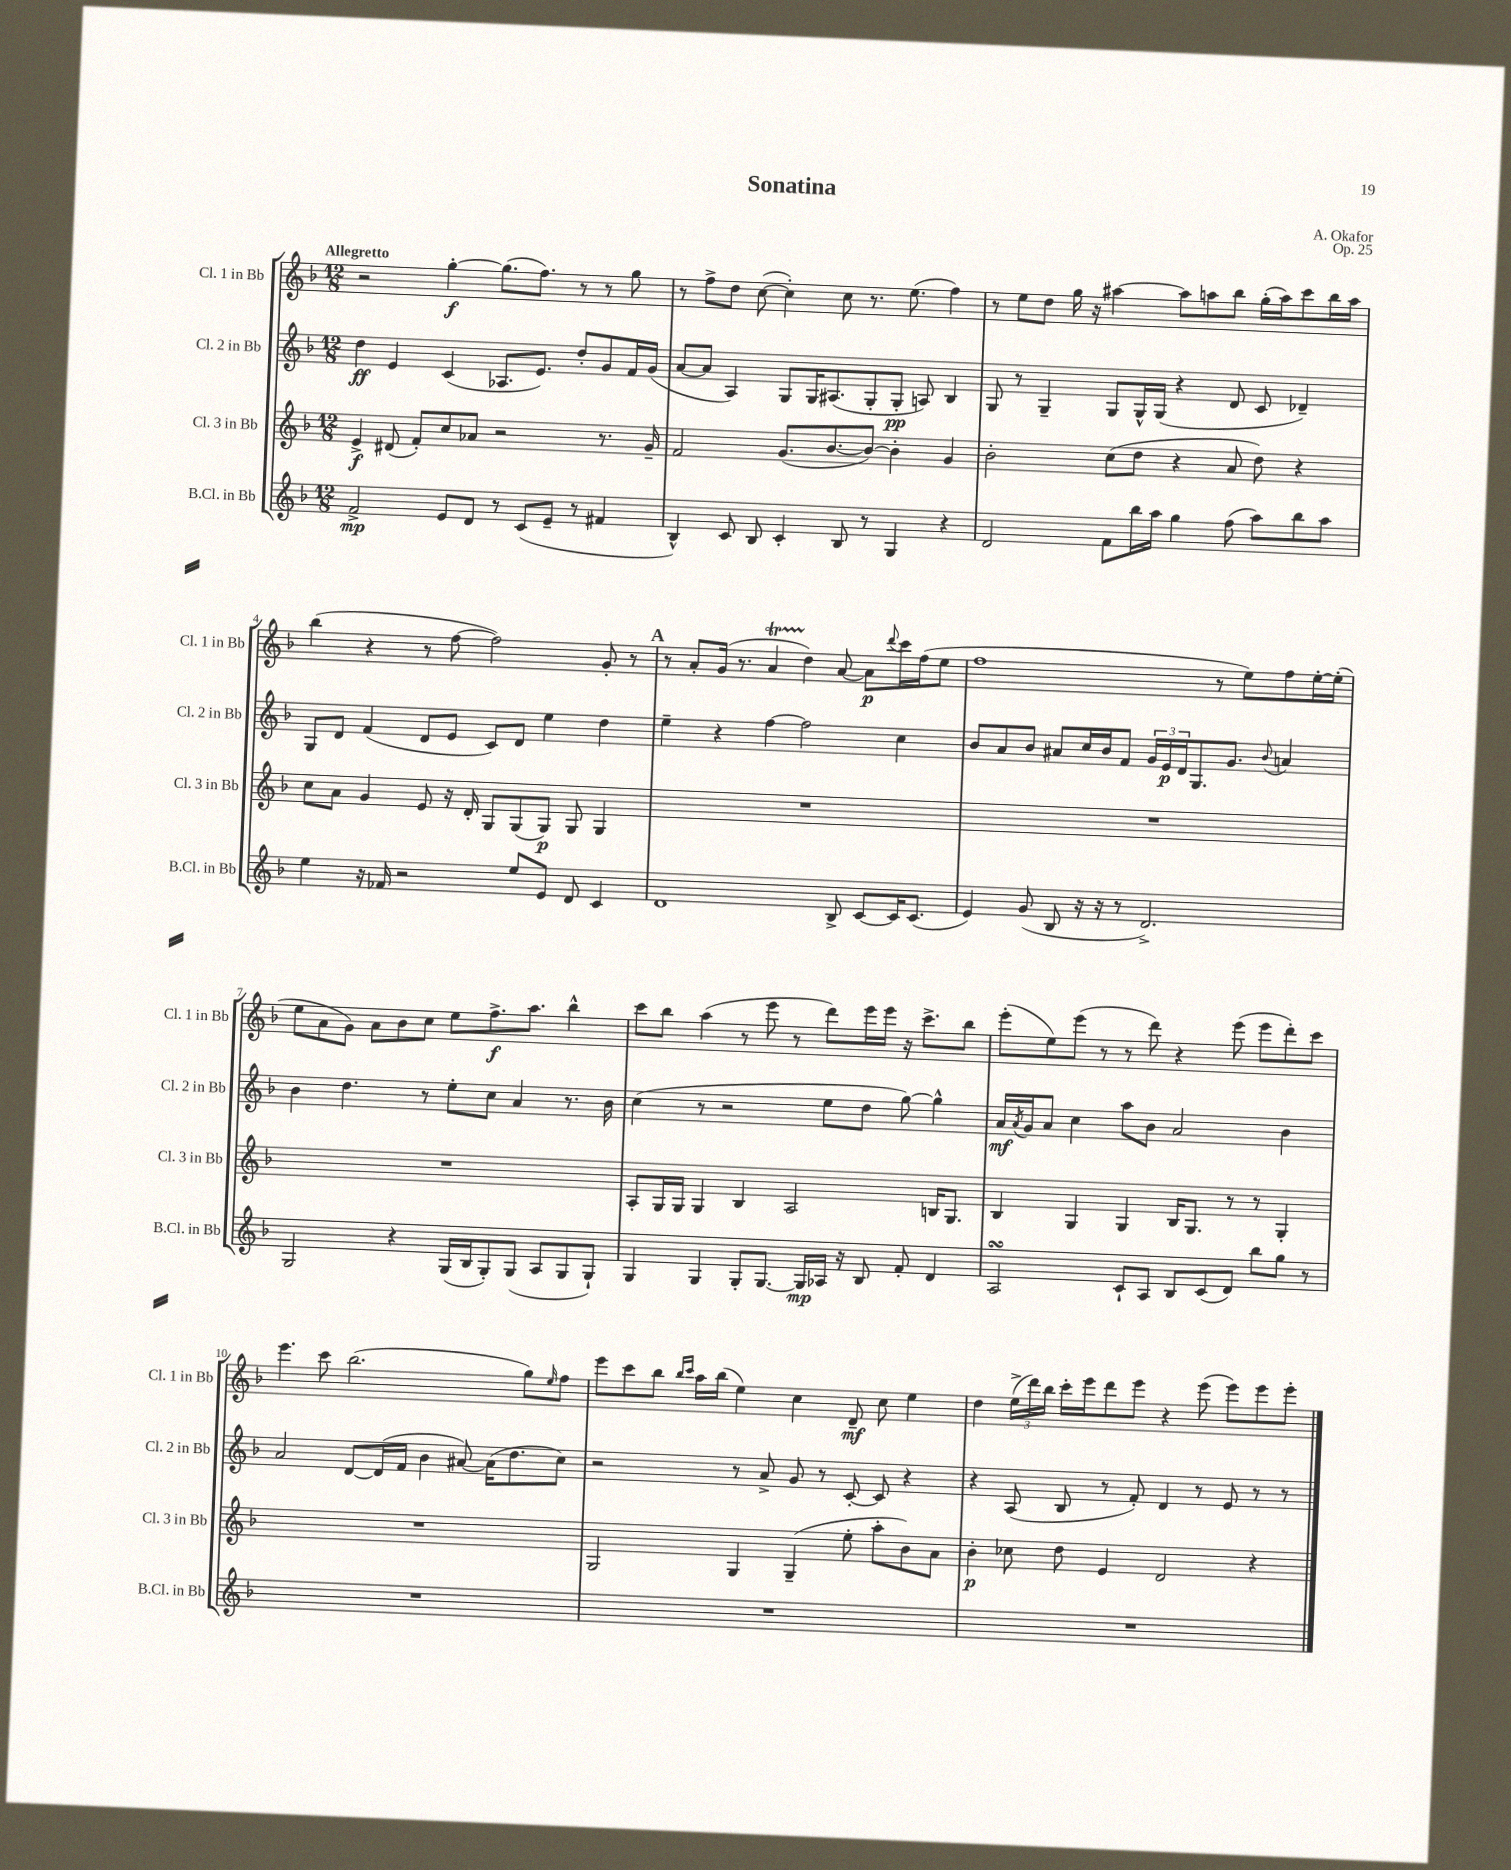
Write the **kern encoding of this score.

**kern	**kern	**kern	**kern
*staff4	*staff3	*staff2	*staff1
*clefG2	*clefG2	*clefG2	*clefG2
*k[b-]	*k[b-]	*k[b-]	*k[b-]
*M12/8	*M12/8	*M12/8	*M12/8
2f^	4e^	4dd	2r
.	(8d#	4e	.
.	8f')	.	.
8e	8cc	(4c	[4gg'
8d	8a-	.	.
8r	2r	8.A-	(8.gg]
(8c	.	.	.
.	.	8.e)	8.ff)
8e~	.	.	.
8r	.	8dd'	8r
4f#	8.r	8g	8r
.	.	16f	8gg
.	16g~	(16g	.
=	=	=	=
4B-^^)	2f	[8a	8r
.	.	8a]	8ff^
8c	.	4A)	8dd
8B-	.	.	([8cc
4c'	(8.g	8G	4cc'])
.	.	16G	.
.	[8.b-	(8.A#	.
8B-	.	.	8cc
8r	8b-_)	8G'	8.r
4G	4b-']	8G'	.
.	.	.	(8.ee
.	.	8A)	.
4r	4g	4B-	4ff)
=	=	=	=
2d	2b-'	8G	8r
.	.	8r	8ee
.	.	4G~	8dd
.	.	.	16gg
.	.	.	16r
8f	(8cc	8G	[4aa#
16bb-	8dd	16G^^	.
16aa	.	(16G	.
4gg	4r	4r	8aa#]
.	.	.	8aa
(8ff	8a	8d	8bb-
8aa)	8dd)	8c	(16gg'
.	.	.	16aa)
8bb-	4r	4d-~)	8ccc
8aa	.	.	16bb-
.	.	.	16aa
=	=	=	=
4ee	8cc	8G	(4bb-
.	8a	8d	.
16r	4g	(4f	4r
16f-	.	.	.
2r	.	.	.
.	8e	8d	8r
.	16r	8e	[8ff
.	16d'	.	.
.	8G	8c)	2ff])
8ee	(8G	8d	.
8e	8G)	4ee	.
8d	8G	.	.
4c	4G	4dd	8g'
.	.	.	8r
=	=	=	=
1d	1.r	4ee~	8r
.	.	.	8a'
.	.	4r	(16g
.	.	.	8.r
.	.	[4ff	4a
.	.	2ff]	4dd)
8B-^	.	.	[8a
[8c	.	.	8a]
.	.	.	8qqddd
16c]	.	4cc	16ccc
(8.c	.	.	(16ff
.	.	.	8ee
=	=	=	=
4e)	1.r	8b-	1ff
.	.	8a	.
(8g	.	8b-	.
8B-	.	8a#	.
16r	.	16cc	.
16r	.	16b-	.
8r	.	8f	.
2.d^)	.	24g	.
.	.	24e	.
.	.	24d	.
.	.	8.G	.
.	.	.	8r
.	.	8.g	.
.	.	.	8ee)
.	.	8qqb-	.
.	.	4a	8ff
.	.	.	[16ee'
.	.	.	(16ee']
=	=	=	=
2G	1.r	4b-	8ee
.	.	.	8a
.	.	4.dd	8g)
.	.	.	8a
4r	.	.	8b-
.	.	8r	8cc
(16G	.	8ee'	8ee
16B-	.	.	.
8G')	.	8cc	8.ff^
(8G	.	4a	.
.	.	.	8.aa
8A	.	.	.
8G	.	8.r	4bb-^^
8G`)	.	.	.
.	.	16b-	.
=	=	=	=
4G	8A'	(4cc	8ccc
.	16G	.	8bb-
.	16G	.	.
4G	4G	8r	(4aa
.	.	2r	.
8G'	4B-	.	8r
[8.G	.	.	8eee
.	2A	.	8r
16G]	.	.	.
16A-	.	8ee	8ddd)
16r	.	.	.
8B-	.	8dd	16eee
.	.	.	16eee
8f'	.	[8gg)	16r
.	.	.	8.ccc^
4d	16B	4gg^^]	.
.	8.G	.	.
.	.	.	8bb-
=	=	=	=
2A	4B-	16a	(8eee'
.	.	8qa	.
.	.	16g	.
.	.	8a	8ee)
.	4G	4cc	(8eee
.	.	.	8r
8c`	4G	8aa	8r
8A	.	8b-	8ddd)
8B-	16B-	2a	4r
.	8.G	.	.
(8c	.	.	.
8d)	8r	.	(8eee
8bb-	8r	.	8eee
8gg	4G'	4b-	8ddd')
8r	.	.	8ccc
=	=	=	=
1.r	1.r	2a	4.eee
.	.	.	8ccc
.	.	[8d	(2.bb-
.	.	(16d]	.
.	.	16f	.
.	.	4b-	.
.	.	[8a#)	.
.	.	(16a#]	.
.	.	8.dd	.
.	.	.	8gg)
.	.	.	16qqee
.	.	8cc)	8ff
=	=	=	=
1.r	2G	2r	8eee
.	.	.	8ccc
.	.	.	8bb-
.	.	.	16qqbb-
.	.	.	16qqccc
.	.	.	16aa
.	.	.	(16bb-
.	4G	8r	4ee)
.	.	8a^	.
.	(4G~	8g	4cc
.	.	8r	.
.	8ee'	[8c'	8d~
.	8aa'	8c]	8cc
.	8b-)	4r	4ee
.	8a	.	.
=	=	=	=
1.r	4b-'	4r	4dd
.	8cc-	(8A	(24ee^
.	.	.	24ddd)
.	.	.	24bb-
.	8dd	8B-	16ccc'
.	.	.	16eee
.	4e	8r	8ddd
.	.	8f')	8eee
.	2d	4d	4r
.	.	8r	(8eee
.	.	8e	8eee)
.	4r	8r	8eee
.	.	8r	8eee'
==	==	==	==
*-	*-	*-	*-
